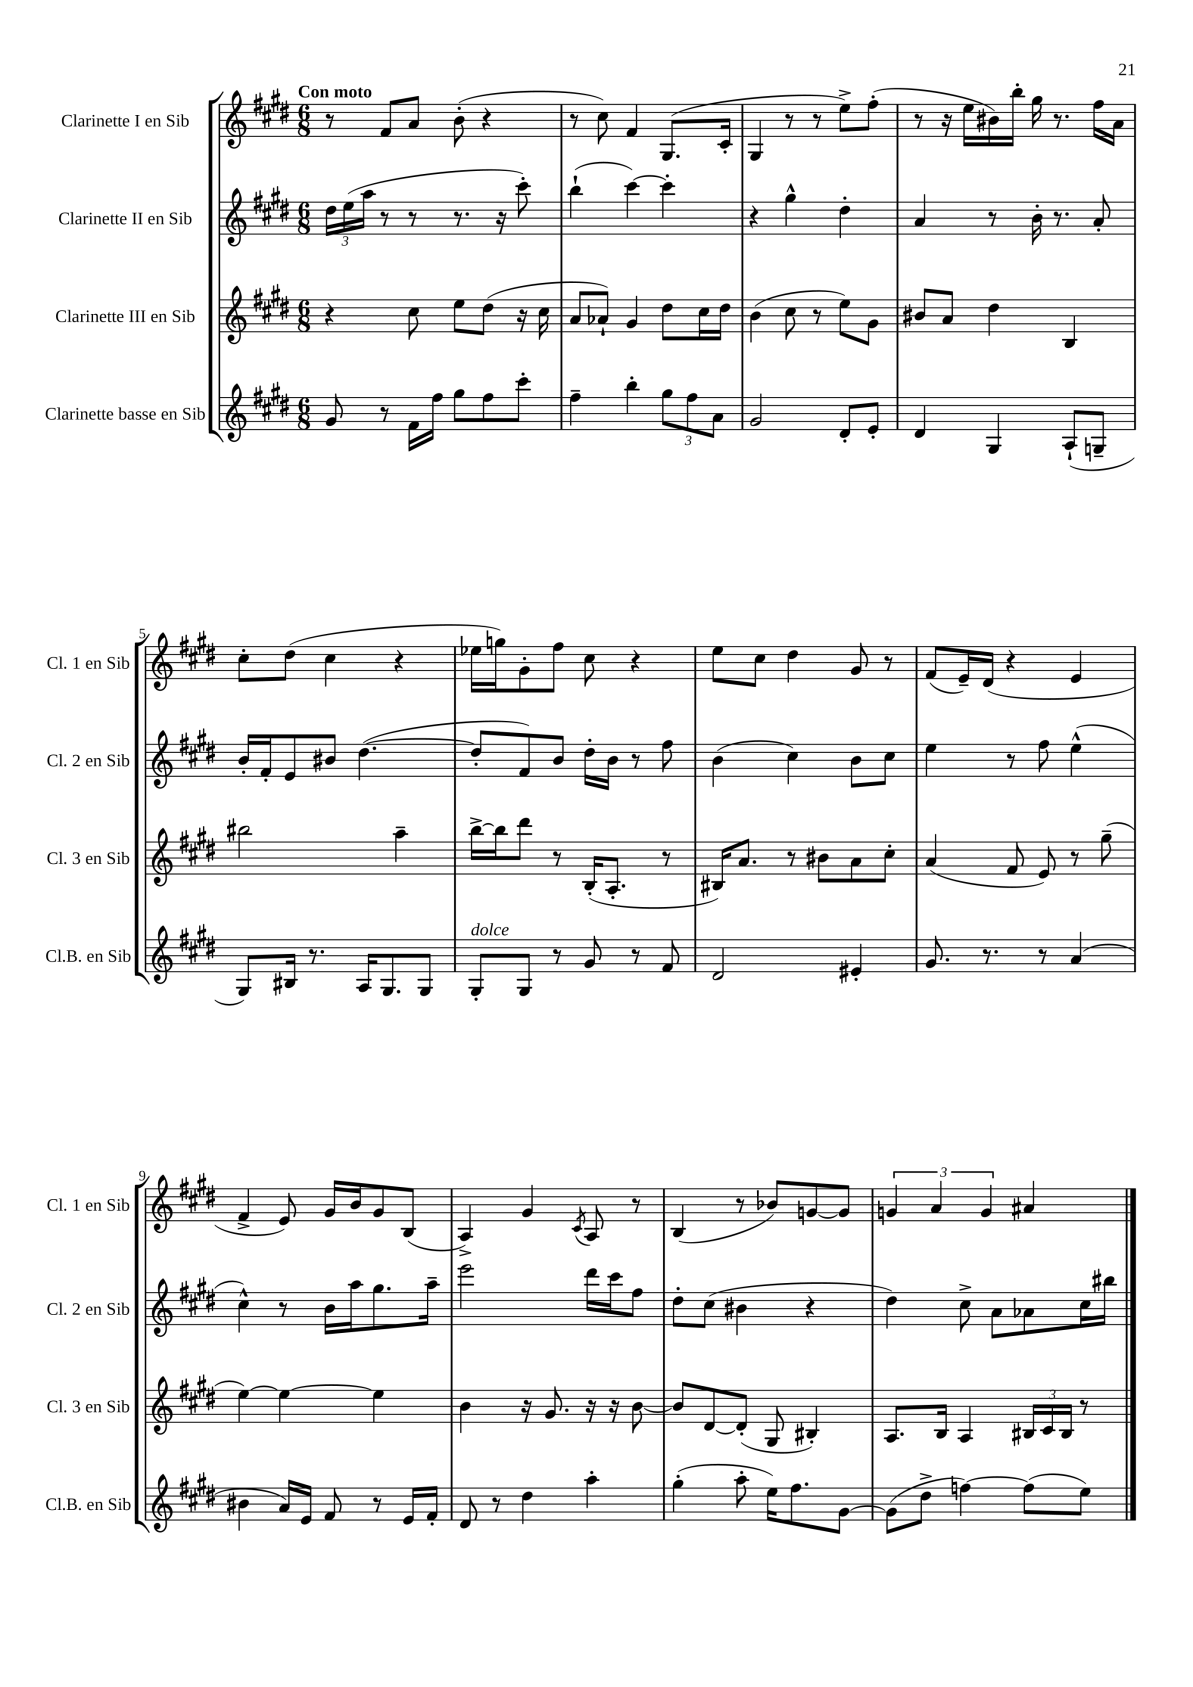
<<
\new StaffGroup <<
\new Staff = "s0" \with { instrumentName = "Clarinette I en Sib" shortInstrumentName = "Cl. 1 en Sib" } {
    \clef treble \key e \major \numericTimeSignature \time 6/8 \tempo "Con moto"
    r8 fis'8 a'8 b'8-.( r4 |
    r8 cis''8) fis'4 gis8.( cis'16-. |
    gis4 r8 r8 e''8->) fis''8-.( |
    r8 r16 e''16 bis'16) b''16-. gis''16 r8. fis''16 a'16 |
    cis''8-. dis''8( cis''4 r4 |
    ees''16 g''16) gis'8-. fis''8 cis''8 r4 |
    e''8 cis''8 dis''4 gis'8 r8 |
    fis'8( e'16--) dis'16( r4 e'4 |
    fis'4-> e'8) gis'16 b'16 gis'8 b8( |
    a4->) gis'4 \acciaccatura { cis'8 } a8 r8 |
    b4( r8 bes'8) g'8~ g'8 |
    \tuplet 3/2 { g'4 a'4 g'4 } ais'4 \bar "|." |
}
\new Staff = "s1" \with { instrumentName = "Clarinette II en Sib" shortInstrumentName = "Cl. 2 en Sib" } {
    \clef treble \key e \major \numericTimeSignature \time 6/8
    \tuplet 3/2 { dis''16 e''16( a''16 } r8 r8 r8. r16 cis'''8-.) |
    b''4-!( cis'''4~) cis'''4-. |
    r4 gis''4-^ dis''4-. |
    a'4 r8 b'16-. r8. a'8-. |
    b'16-. fis'16-. e'8 bis'8 dis''4.~( |
    dis''8-. fis'8) b'8 dis''16-. b'16 r8 fis''8 |
    b'4( cis''4) b'8 cis''8 |
    e''4 r8 fis''8 e''4-^( |
    cis''4-^) r8 b'16 a''16 gis''8. a''16-- |
    e'''2 dis'''16 cis'''16 fis''8 |
    dis''8-. cis''8( bis'4 r4 |
    dis''4) cis''8-> a'8 aes'8 cis''16 bis''16 \bar "|." |
}
\new Staff = "s2" \with { instrumentName = "Clarinette III en Sib" shortInstrumentName = "Cl. 3 en Sib" } {
    \clef treble \key e \major \numericTimeSignature \time 6/8
    r4 cis''8 e''8 dis''8( r16 cis''16 |
    a'8 aes'8-!) gis'4 dis''8 cis''16 dis''16 |
    b'4( cis''8 r8 e''8) gis'8 |
    bis'8 a'8 dis''4 b4 |
    bis''2 a''4-- |
    b''16~-> b''16 dis'''8 r8 b16-.( a8.-. r8 |
    bis16) a'8. r8 bis'8 a'8 cis''8-. |
    a'4( fis'8 e'8) r8 gis''8--( |
    e''4~) e''4~ e''4 |
    b'4 r16 gis'8. r16 r16 b'8~ |
    b'8 dis'8~ dis'8-.( gis8 bis4-.) |
    a8. b16 a4 \tuplet 3/2 { bis16 cis'16 bis16 } r8 \bar "|." |
}
\new Staff = "s3" \with { instrumentName = "Clarinette basse en Sib" shortInstrumentName = "Cl.B. en Sib" } {
    \clef treble \key e \major \numericTimeSignature \time 6/8
    gis'8 r8 fis'16 fis''16 gis''8 fis''8 cis'''8-. |
    fis''4-- b''4-. \tuplet 3/2 { gis''8 fis''8 a'8 } |
    gis'2 dis'8-. e'8-. |
    dis'4 gis4 a8-!( g8-- |
    gis8) bis16 r8. a16 gis8. gis8 |
    gis8-.^\markup { \italic "dolce" } gis8 r8 gis'8 r8 fis'8 |
    dis'2 eis'4-. |
    gis'8. r8. r8 a'4( |
    bis'4 a'16) e'16 fis'8 r8 e'16 fis'16-. |
    dis'8 r8 dis''4 a''4-. |
    gis''4-.( a''8-. e''16) fis''8. gis'8~ |
    gis'8( dis''8-> f''4~) f''8( e''8) \bar "|." |
}
>>
>>
